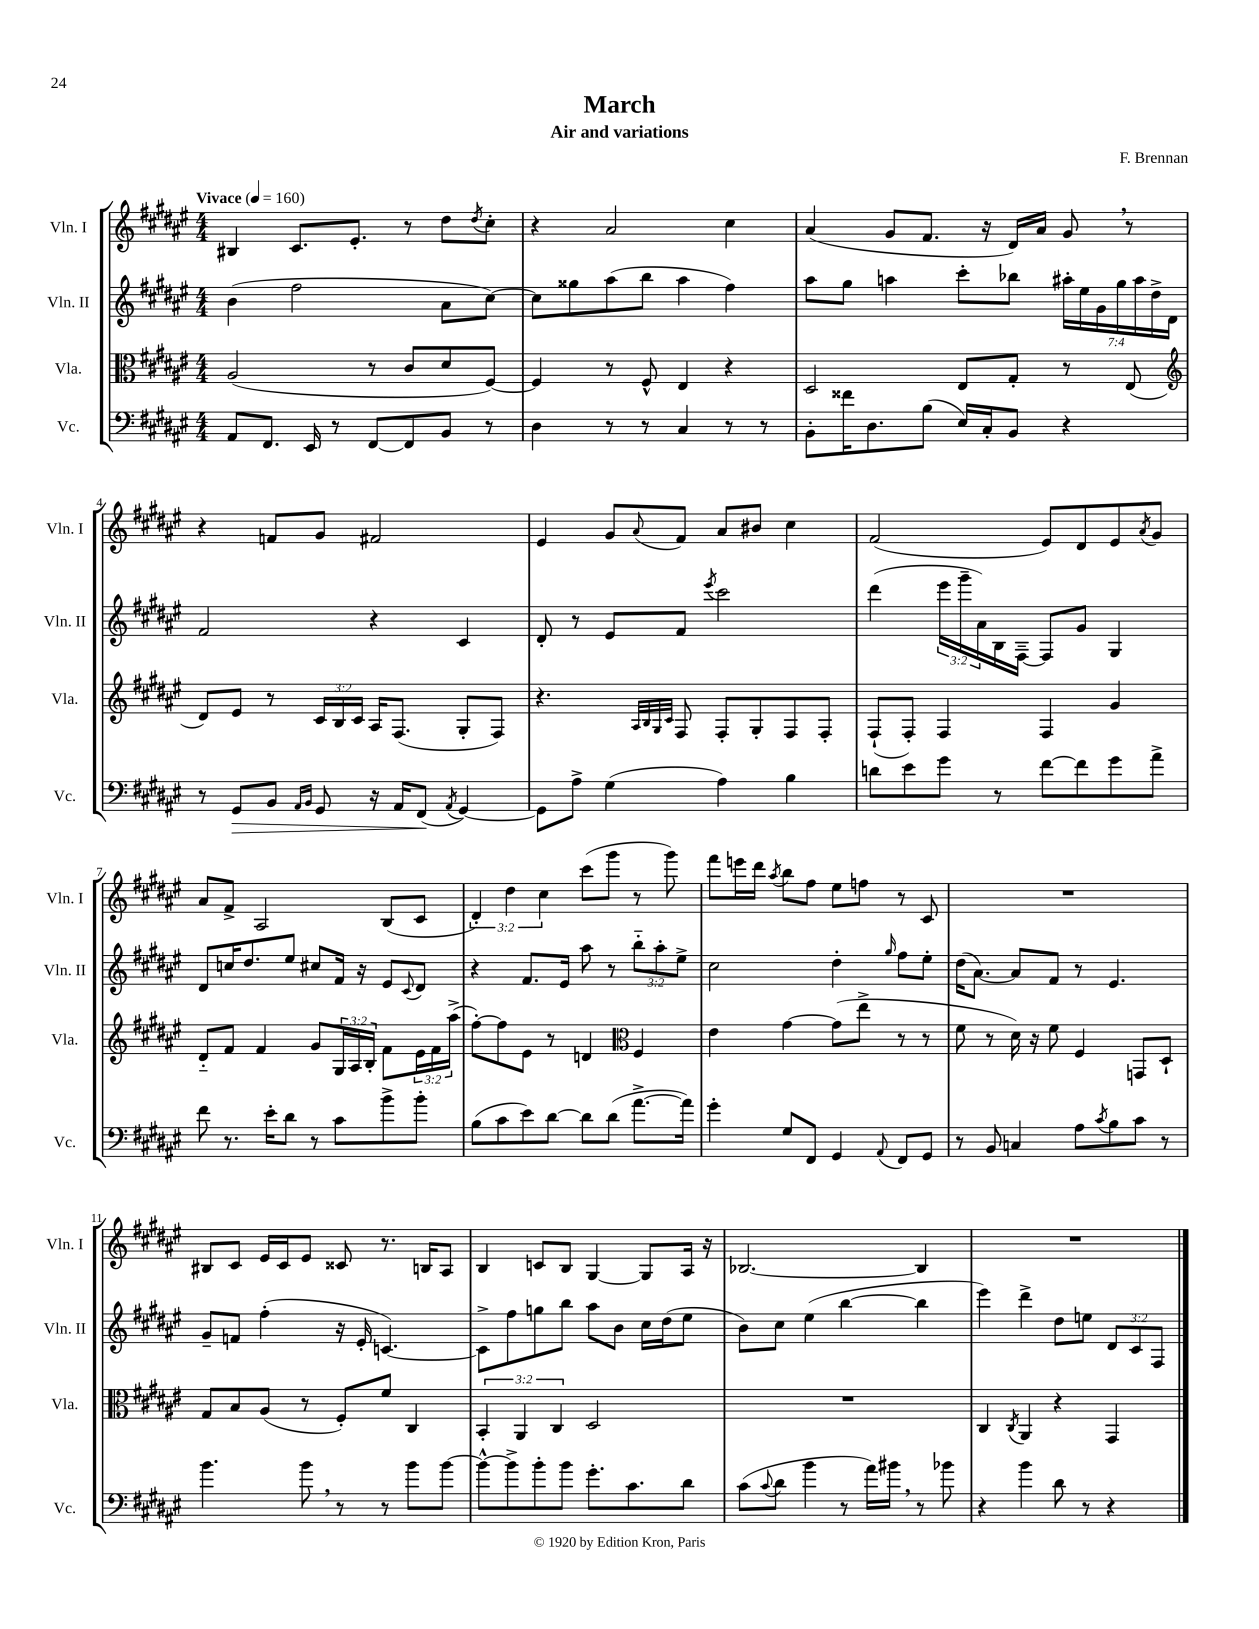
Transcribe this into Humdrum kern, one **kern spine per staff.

**kern	**kern	**kern	**kern
*staff4	*staff3	*staff2	*staff1
*clefF4	*clefC3	*clefG2	*clefG2
*k[f#c#g#d#a#e#]	*k[f#c#g#d#a#e#]	*k[f#c#g#d#a#e#]	*k[f#c#g#d#a#e#]
*M4/4	*M4/4	*M4/4	*M4/4
*MM160	*MM160	*MM160	*MM160
8AA#	(2A#	(4b	4B#
8.FF#	.	.	.
.	.	2ff#	8.c#
16EE#	.	.	.
8r	.	.	.
.	.	.	8.e#'
[8FF#	8r	.	.
8FF#]	8c#	.	8r
8BB	8d#	8a#	8dd#
.	.	.	8qdd#
8r	[8F#)	[8cc#)	8cc#'
=	=	=	=
4D#	4F#]	8cc#]	4r
.	.	8gg##	.
8r	8r	(8aa#	2a#
8r	8F#^^	8bb	.
4C#	4E#	4aa#	.
8r	4r	4ff#)	4cc#
8r	.	.	.
=	=	=	=
8BB'	2D#	8aa#	(4a#
16f##	.	8gg#	.
8.D#	.	.	.
.	.	4aa	8g#
(8B	.	.	8.f#
16E#)	8E#	8ccc#'	.
16C#'	.	.	16r
8BB	8G#'	8bb-	16d#)
.	.	.	16a#
4r	8r	28aa#'	8g#
.	.	28ee#	.
.	.	28g#	.
.	.	28gg#	.
.	(8E#	.	8r
.	.	28aa#	.
.	.	28dd#^	.
.	.	28d#	.
=	=	=	=
*	*clefG2	*	*
8r	8d#)	2f#	4r
8GG#	8e#	.	.
8BB	8r	.	8f
16qqAA#	.	.	.
16qqBB	.	.	.
8GG#	24c#	.	8g#
.	24B	.	.
.	24c#	.	.
16r	16A#	4r	2f#
16AA#	(8.F#	.	.
(8FF#	.	.	.
8qAA#	.	.	.
[4GG#)	8G#'	4c#	.
.	8F#)	.	.
=	=	=	=
8GG#]	4.r	8d#'	4e#
8A#^	.	8r	.
(4G#	.	8e#	8g#
.	32qqA#	.	.
.	32qqB	.	.
.	32qqG#	.	.
.	32qqc#	.	8qqa#
.	8F#	8f#	8f#
.	.	8qeee#	.
4A#)	8F#'	2ccc#	8a#
.	8G#'	.	8b#
4B	8F#	.	4cc#
.	8F#'	.	.
=	=	=	=
8d	(8F#`	(4ddd#	(2f#
8e#	8F#')	.	.
8g#	4F#	24eee#	.
.	.	24ggg#~	.
.	.	24a#)	.
8r	.	16B	.
.	.	[16F#~	.
[8f#	4F#	8F#]	8e#)
8f#]	.	8g#	8d#
8g#	4g#	4G#	8e#
.	.	.	8qa#
8a#^	.	.	8g#
=	=	=	=
8f#	8d#'~	8d#	8a#
8.r	8f#	16cc	8f#^
.	.	8.dd#	.
.	4f#	.	2A#
16e#'	.	.	.
8d#	.	8ee#	.
8r	8g#	8cc#	.
8c#	24G#	16f#	.
.	24A#	.	.
.	.	16r	.
.	24B'	.	.
8b^	8f#	8e#	(8B
.	.	8qqc#	.
8b'	24e#	8d#	8c#
.	24f#	.	.
.	(24aa#^	.	.
=	=	=	=
(8B	[8ff#')	4r	6d#')
8c#	8ff#]	.	.
.	.	.	6dd#
8e#)	8e#	8.f#	.
.	.	.	6cc#
[8d#	8r	.	.
.	.	16e#	.
8d#]	4d	8aa#	(8ccc#
(8d#	.	8r	8ggg#
*	*clefC3	*	*
[8.a#^	4F#	12bb'~	8r
.	.	12aa#'	.
.	.	.	8ggg#)
.	.	12ee#^	.
16a#])	.	.	.
=	=	=	=
4g#'	4e#	2cc#	8fff#
.	.	.	16eee
.	.	.	16ddd#
.	.	.	8qaa#
8G#	[4g#	.	8bb
8FF#	.	.	8ff#
4GG#	(8g#]	4dd#'	8ee#
.	8ee#^	.	8ff
8qqAA#	.	16qqgg#	.
8FF#	8r	8ff#	8r
8GG#	8r	8ee#'	8c#
=	=	=	=
8r	8f#	(16dd#	1r
.	.	[8.a#)	.
8BB	8r	.	.
4C	16d#)	8a#]	.
.	16r	.	.
.	8f#	8f#	.
8A#	4F#	8r	.
8qc#	.	.	.
8B	.	4.e#	.
8c#	8GG	.	.
8r	8D#`	.	.
=	=	=	=
4.b	8G#	8g#~	8B#
.	8B	8f	8c#
.	(8A#	(4ff#'	16e#
.	.	.	16c#
8b	8r	.	8e#
8r	8F#')	16r	8c##
.	.	16e#'	.
8r	8f#	[4.c)	8.r
8b	4C#	.	.
.	.	.	16B
[8b	.	.	8A#
=	=	=	=
8b^^_	6BB'	8c^]	4B
8b^]	.	8ff#	.
.	6AA#	.	.
8b'	.	8gg	8c
.	6C#	.	.
8b	.	8bb	8B
8.g#'	2D#	8aa#	[4G#
.	.	8b	.
8.c#	.	.	.
.	.	16cc#	8G#]
.	.	(16dd#	.
8d#	.	8ee#	16A#
.	.	.	16r
=	=	=	=
(8c#	1r	8b)	[2.B-
8qqc#	.	.	.
8d#	.	8cc#	.
4b	.	(4ee#	.
8r	.	[4bb	.
16a#)	.	.	.
16b#	.	.	.
8r	.	4bb]	4B-]
8b-	.	.	.
=	=	=	=
4r	4C#	4eee#)	1r
.	8qC#	.	.
4b	4AA#	4ddd#^	.
8d#	4r	8dd#	.
8r	.	8ee	.
4r	4GG#	12d#	.
.	.	12c#	.
.	.	12F#	.
==	==	==	==
*-	*-	*-	*-
